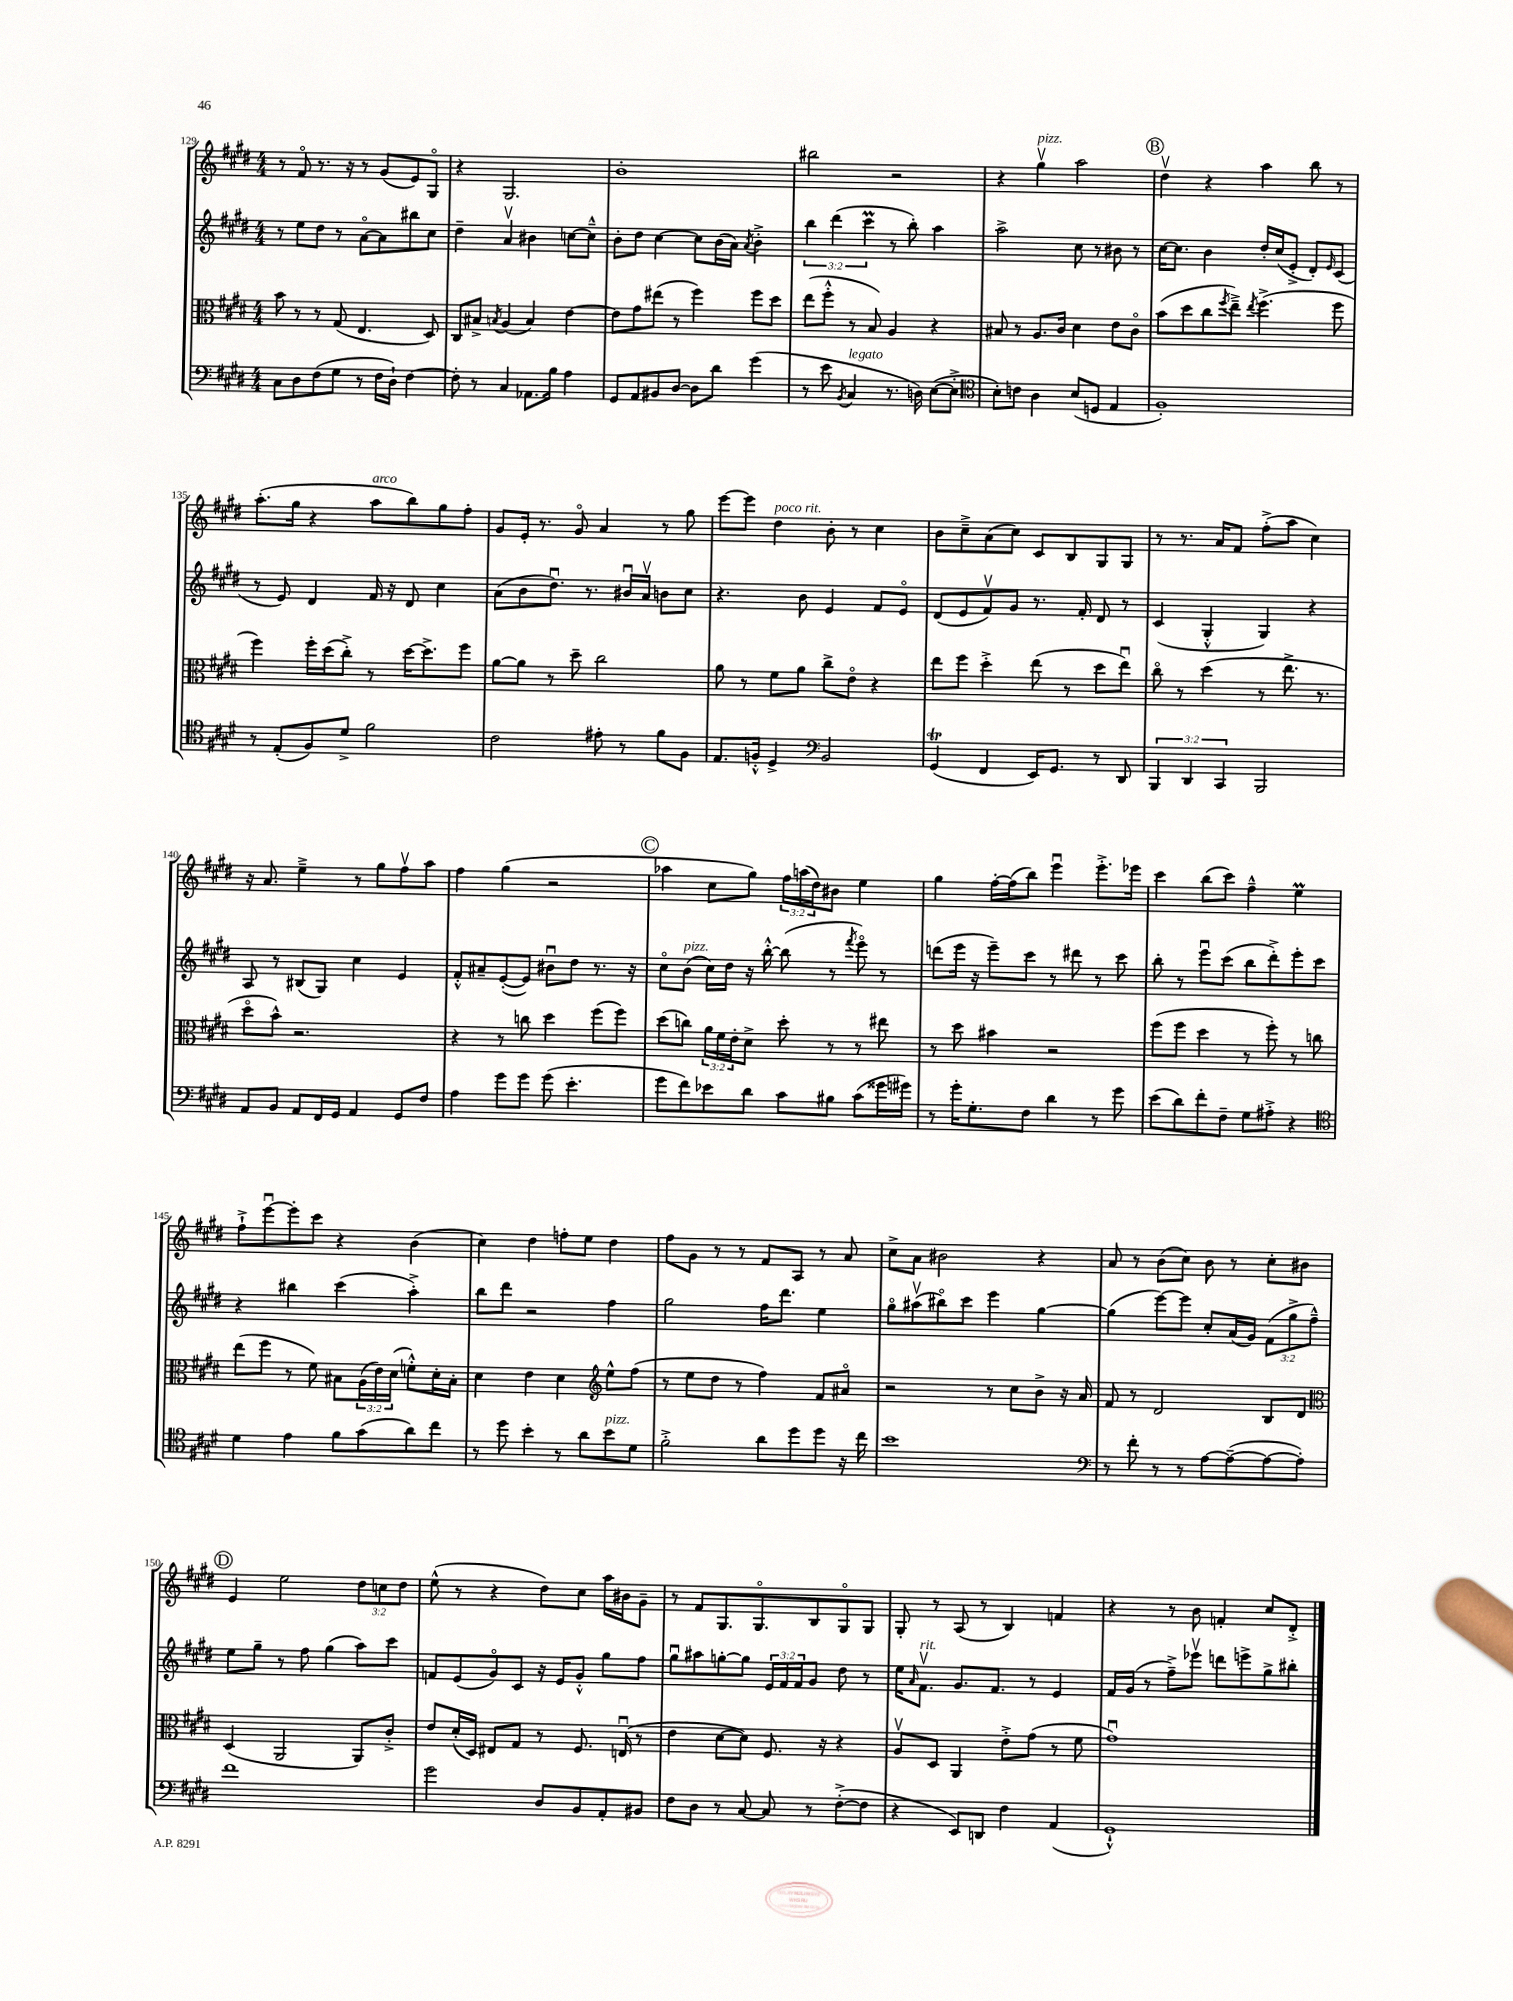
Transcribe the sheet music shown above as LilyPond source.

<<
\new StaffGroup <<
\new Staff = "s0" {
    \clef treble \key e \major \numericTimeSignature \time 4/4 \override Staff.TupletNumber.text = #tuplet-number::calc-fraction-text
    r8 fis'8\flageolet r8. r16 r8 gis'8( e'8) gis8\flageolet |
    r4 gis2. |
    b'1-. |
    bis''2 r2 |
    r4 gis''4\upbow^\markup { \italic "pizz." } a''2 |
    \mark \markup { \circle "B" } dis''4\upbow r4 a''4 b''8 r8 |
    a''8.-.( gis''16 r4 a''8^\markup { \italic "arco" } b''8) gis''8 fis''8-. |
    gis'8 e'16-. r8. gis'8\flageolet a'4 r8 gis''8 |
    e'''8~ e'''8 dis''4^\markup { \italic "poco rit." } b'8-. r8 cis''4 |
    b'8 cis''8---> a'8( cis''8) cis'8 b8 gis8 gis8 |
    r8 r8. a'16 fis'8 fis''8-.->( a''8 cis''4) |
    r16 a'8. e''4---> r8 gis''8 fis''8\upbow a''8 |
    fis''4 gis''4( r2 |
    \mark \markup { \circle "C" } aes''4 cis''8 gis''8) \tuplet 3/2 { fis''16 a''16( dis''16) } bis'8 e''4 |
    gis''4 fis''16~-. fis''16( b''8) e'''4\downbow e'''8.-.-> ees'''16 |
    cis'''4 b''8( cis'''8) fis''4---^ e''4\prall |
    fis''8-!-> e'''8~\downbow e'''8-. cis'''8 r4 b'4( |
    cis''4) dis''4 f''8-. e''8 dis''4 |
    fis''8 gis'8 r8 r8 fis'8 a8 r8 a'8 |
    cis''8-> a'8 bis'2 r4 |
    a'8 r8 b'8( cis''8) b'8 r8 cis''8-. bis'8 |
    \mark \markup { \circle "D" } e'4 e''2 \tuplet 3/2 { dis''8 c''8 dis''8 } |
    e''8-^( r8 r4 dis''8) cis''8 a''16 bis'16 gis'8-- |
    r8 fis'8 gis8. gis8.\flageolet b8 gis8\flageolet gis8 |
    gis8-. r8 a8( r8 b4) f'4 |
    r4 r8 b'8 f'4-. cis''8 dis'8-.-> \bar "|." |
}
\new Staff = "s1" {
    \clef treble \key e \major \numericTimeSignature \time 4/4 \override Staff.TupletNumber.text = #tuplet-number::calc-fraction-text
    r8 e''8 dis''8 r8 a'8~\flageolet a'8 bis''8 cis''8 |
    dis''4-- a'4\upbow bis'4 c''8~ c''8---^ |
    b'8-. dis''8 cis''4~ cis''8 b'16( a'16) \acciaccatura { a'8 } b'4-.-> |
    \tuplet 3/2 { b''4 dis'''4( cis'''4\prall } r8 b''8-.) a''4 |
    a''2-> cis''8 r8 bis'8 r8 |
    \mark \markup { \circle "B" } cis''16~ cis''8. b'4 dis''16-. cis''16( e'8-.-> dis'8-.) \grace { e'16 } cis'8( |
    r8 e'8) dis'4 fis'16 r16 dis'8 cis''4 |
    a'8( b'8 dis''8.\downbow) r8. bis'16\downbow a'16\upbow b'8 cis''8 |
    r4. b'8 e'4 fis'8 e'8\flageolet |
    dis'8( e'8 fis'8\upbow) gis'8 r8. fis'16-. dis'8 r8 |
    cis'4( gis4-.-^ gis4) r4 |
    a8 r8 bis8( gis8) cis''4 e'4 |
    fis'8-.-^ ais'8-- e'8~-.( e'8) bis'8\downbow dis''8 r8. r16 |
    \mark \markup { \circle "C" } cis''8\flageolet b'8^\markup { \italic "pizz." }( cis''16) dis''16 r16 b''16~-.-^ b''8( r8 \acciaccatura { fis'''8 } e'''8\flageolet) r8 |
    d'''8( e'''16 r16 e'''8--) cis'''8 r8 dis'''8 r8 cis'''8 |
    b''8-. r8 e'''8\downbow cis'''8( b''8 dis'''8-.->) e'''8-. cis'''8 |
    r4 bis''4 cis'''4( a''4-.->) |
    b''8 dis'''8 r2 fis''4 |
    gis''2 fis''16 dis'''8. e''4 |
    gis''8\flageolet ais''8\upbow( bis''8\flageolet) cis'''8 e'''4 gis''4~ |
    gis''4( e'''8~) e'''8 cis''8-. a'16( gis'16) \tuplet 3/2 { fis'8( gis''8-> fis''8---^) } |
    \mark \markup { \circle "D" } e''8 gis''8-- r8 fis''8 gis''4( a''8) cis'''8 |
    f'8 e'8( gis'8\flageolet) cis'8 r16 e'16 gis'8-.-^ gis''8 fis''8 |
    gis''8\downbow ais''8 g''8~-. g''8 \tuplet 3/2 { e'16 fis'16 fis'16 } gis'8 dis''8 r8 |
    e''16 \grace { a'16 } fis'8.\upbow^\markup { \italic "rit." } gis'8. fis'8. r8 e'4 |
    fis'16 gis'16( r8 fis''8--->) ees'''8\upbow d'''8 e'''8-> gis''8-> bis''8-. \bar "|." |
}
\new Staff = "s2" {
    \clef alto \key e \major \numericTimeSignature \time 4/4 \override Staff.TupletNumber.text = #tuplet-number::calc-fraction-text
    b'8 r8 r8 gis8( e4. dis8) |
    cis8 bis8-> \acciaccatura { b8 } a4( b4) e'4~ |
    e'8 gis'8 eis''8( r8 fis''4) fis''8 dis''8 |
    e''8( fis''8-.-^ r8 b8) a4 r4 |
    bis8 r8 a8. cis'16 dis'4 e'8 cis'8\flageolet |
    \mark \markup { \circle "B" } b'8( dis''8 cis''8 \acciaccatura { fis''8 } e''8--->) \acciaccatura { e''8 } fis''4.->( fis''8 |
    fis''4) fis''16-. dis''16( cis''8-.->) r8 dis''16~ dis''8.-> fis''8 |
    a'8~ a'8 r8 dis''8-- cis''2 |
    a'8 r8 fis'8 a'8 cis''8-> e'8\flageolet r4 |
    e''8 fis''8 dis''4-.-> e''8( r8 dis''8 e''8\downbow) |
    cis''8\flageolet r8 dis''4( r8 e''8.-> r8. |
    dis''8\flageolet b'8-^) r2. |
    r4 r8 c''8 dis''4 fis''8( fis''8) |
    \mark \markup { \circle "C" } dis''8( c''8) \tuplet 3/2 { a'16 fis'16 e'16-. } dis'8-> dis''8-. r8 r8 eis''8 |
    r8 dis''8 bis'4 r2 |
    fis''8( fis''8 dis''4 r8 fis''8-.) r8 c''8 |
    e''8( fis''8 r8 fis'8) bis8 \tuplet 3/2 { a16( e'16) dis'16( } f'8-.-^) dis'16-. bis16-. |
    dis'4 e'4 dis'4 \clef treble e''8-^ fis''8( |
    r8 e''8 dis''8 r8 fis''4) fis'8 ais'8\flageolet |
    r2 r8 cis''8 b'8-> r16 a'16 |
    fis'8 r8 dis'2 b8 dis'8 |
    \mark \markup { \circle "D" } \clef alto dis4( a,2 a,8) cis'8-.-> |
    e'8 dis'16-.( dis16) eis8 gis8 r8 fis8. e16\downbow( r8 |
    e'4 dis'8~ dis'8) fis8. r16 r4 |
    a8\upbow dis8 a,4 e'8-.-> gis'8( r8 fis'8 |
    gis'1\downbow) \bar "|." |
}
\new Staff = "s3" {
    \clef bass \key e \major \numericTimeSignature \time 4/4 \override Staff.TupletNumber.text = #tuplet-number::calc-fraction-text
    cis8 dis8 fis8( gis8 r8 fis16 dis16-!) fis4~ |
    fis8-. r8 cis4 aes,8. b16 a4 |
    gis,8 a,8 bis,8 dis8~ dis8 dis'8 gis'4( |
    r8 e'8 \acciaccatura { b,8 } cis4^\markup { \italic "legato" } r8. d16) e8~( e8-.-> |
    \clef tenor b8-.) c'8 a4 b8( d8 e4 |
    \mark \markup { \circle "B" } fis1-.) |
    r8 e8-.( fis8) dis'8-> fis'2 |
    cis'2 eis'8-. r8 fis'8 fis8 |
    e8. f16-.-^ dis4-> \clef bass b,2 |
    gis,4\trill( fis,4 e,16) gis,8. r8 dis,8 |
    \tuplet 3/2 { b,,4 dis,4 cis,4 } b,,2 |
    a,8 b,8 a,8 fis,16 gis,16 a,4 gis,8 fis8 |
    a4 gis'8 gis'8 gis'8( e'4.-. |
    \mark \markup { \circle "C" } gis'8 fis'8) ees'8 dis'8 cis'8 bis8 cis'8( gisis'16 gis'16) |
    r8 gis'16-. gis8.-. fis8 dis'4 r8 gis'8 |
    e'8( dis'8) fis'8-. fis8-- gis8 ais8-.-> r4 |
    \clef tenor dis'4 e'4 fis'8 gis'8( a'8) cis''8 |
    r8 dis''8 b'4-. r8 a'8 b'8^\markup { \italic "pizz." } dis'8 |
    fis'2-.-> a'8 dis''8 dis''8 r16 cis''16 |
    b'1 |
    \clef bass r8 fis'8-. r8 r8 a8~ a8~--( a8~ a8-.) |
    \mark \markup { \circle "D" } fis'1 |
    gis'2 dis8 b,8 a,8-. bis,8 |
    fis8 dis8 r8 cis8~ cis8 r8 fis8~-.->( fis8 |
    r4 e,8) d,8 fis4 a,4( |
    gis,1-!-^) \bar "|." |
}
>>
>>
\layout { \context { \Score currentBarNumber = #129 } }
